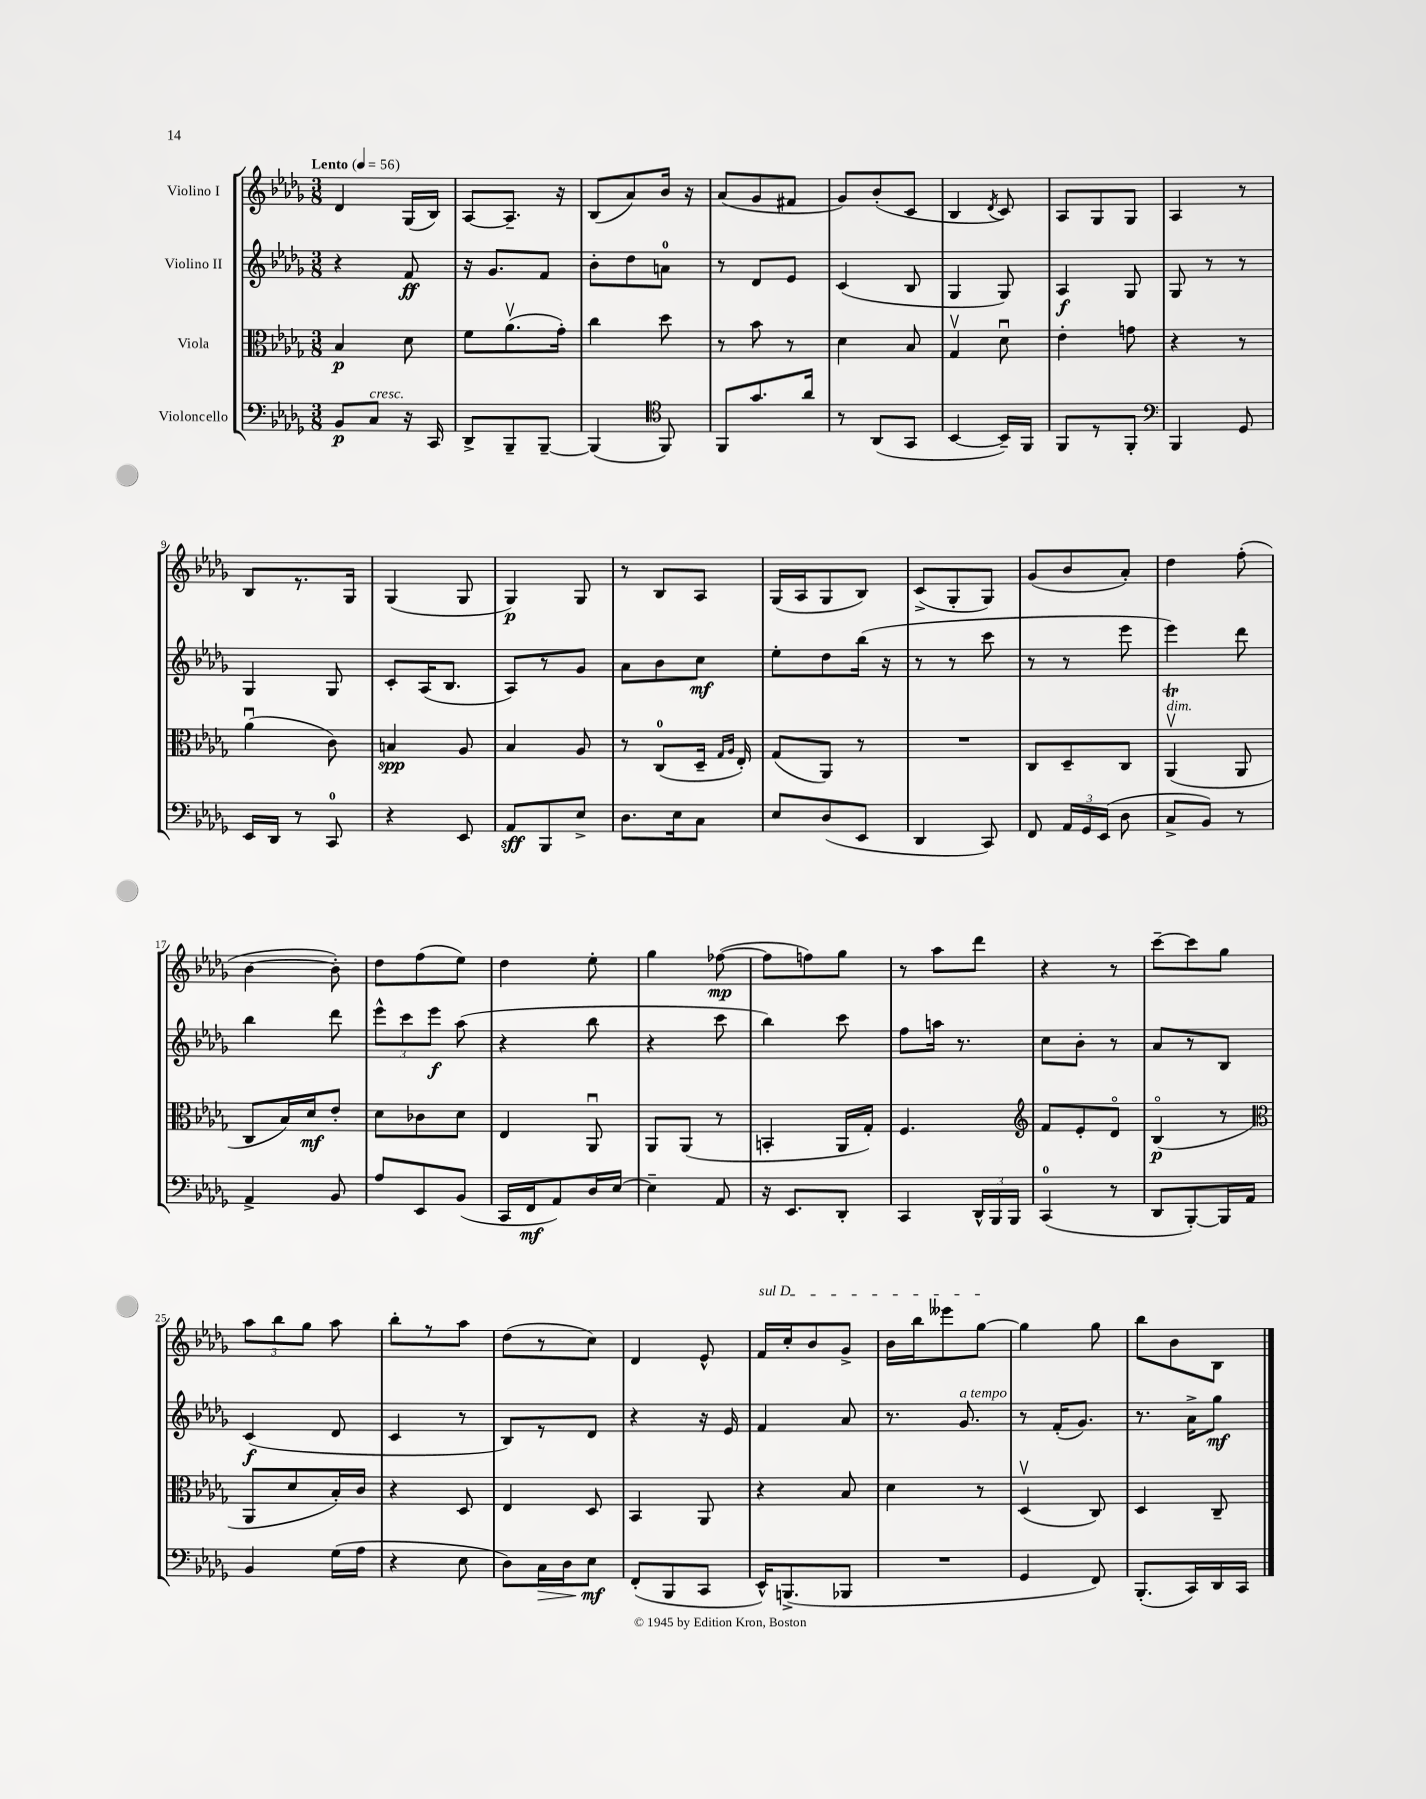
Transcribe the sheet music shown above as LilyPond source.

<<
\new StaffGroup <<
\new Staff = "s0" \with { instrumentName = "Violino I" } {
    \clef treble \key des \major \numericTimeSignature \time 3/8 \tempo "Lento" 4 = 56
    \autoBeamOff des'4 ges16[( bes16]) |
    aes8[~ aes8.]-- r16 |
    bes8[( aes'8) bes'16] r16 |
    aes'8[( ges'8 fis'8] |
    ges'8[) bes'8-.( c'8] |
    bes4 \acciaccatura { des'8 } c'8) |
    aes8[ ges8 ges8] |
    aes4 r8 |
    bes8[ r8. ges16] |
    ges4( ges8 |
    ges4\p) ges8 |
    r8 bes8[ aes8] |
    ges16[( aes16 ges8 bes8]) |
    c'8[->( ges8-. ges8]) |
    ges'8[( bes'8 aes'8]-.) |
    des''4 f''8-.( |
    bes'4~ bes'8-.) |
    des''8[ f''8( ees''8]) |
    des''4 ees''8-. |
    ges''4 fes''8~\mp( |
    fes''8[ f''8) ges''8] |
    r8 aes''8[ des'''8] |
    r4 r8 |
    c'''8[~-- c'''8 ges''8] |
    \tuplet 3/2 { aes''8[ bes''8 ges''8] } aes''8 |
    bes''8[-. r8 aes''8] |
    des''8[( r8 c''8]) |
    des'4 ees'8-^ |
    \once \override TextSpanner.bound-details.left.text = \markup { \italic "sul D" } f'16[\startTextSpan c''16-. bes'8 ges'8]-> |
    bes'16[ bes''16 eeses'''8 ges''8]~\stopTextSpan |
    ges''4 ges''8 |
    bes''8[ bes'8 bes8] \bar "|." |
}
\new Staff = "s1" \with { instrumentName = "Violino II" } {
    \clef treble \key des \major \numericTimeSignature \time 3/8
    \autoBeamOff r4 f'8\ff |
    r16 ges'8.[ f'8] |
    bes'8[-. des''8 a'8]-0 |
    r8 des'8[ ees'8] |
    c'4( bes8 |
    ges4 ges8) |
    aes4\f ges8 |
    ges8 r8 r8 |
    ges4 ges8 |
    c'8[-. aes16( bes8.] |
    aes8[) r8 ges'8] |
    aes'8[ bes'8 c''8]\mf |
    ees''8[-. des''8 bes''16]( r16 |
    r8 r8 c'''8 |
    r8 r8 ees'''8 |
    ees'''4) des'''8 |
    bes''4 des'''8 |
    \tuplet 3/2 { ees'''8[-^ c'''8 ees'''8]\f } aes''8( |
    r4 bes''8 |
    r4 c'''8 |
    bes''4) c'''8 |
    f''8[ a''16] r8. |
    c''8[ bes'8]-. r8 |
    aes'8[ r8 bes8] |
    c'4\f( des'8 |
    c'4 r8 |
    bes8[) r8 des'8] |
    r4 r16 ees'16 |
    f'4 aes'8 |
    r8. ges'8.^\markup { \italic "a tempo" } |
    r8 f'16[-.( ges'8.]) |
    r8. aes'16[-> ges''8]\mf \bar "|." |
}
\new Staff = "s2" \with { instrumentName = "Viola" } {
    \clef alto \key des \major \numericTimeSignature \time 3/8
    \autoBeamOff bes4\p des'8 |
    f'8[ aes'8.\upbow( ges'16]-.) |
    c''4 des''8 |
    r8 bes'8 r8 |
    des'4 bes8 |
    ges4\upbow des'8\downbow |
    ees'4-. g'8 |
    r4 r8 |
    aes'4\downbow( c'8) |
    b4\spp aes8 |
    bes4 aes8 |
    r8 c8[-0( des16]-- \grace { ges16[ aes16] } ees16-.) |
    ges8[( aes,8]) r8 |
    R4. |
    c8[ des8-- c8] |
    aes,4\upbow\trill^\markup { \italic "dim." }( aes,8 |
    c8[ bes16) des'16\mf ees'8]-. |
    des'8[ ces'8 des'8] |
    ees4 aes,8\downbow |
    aes,8[ aes,8]( r8 |
    b,4-. aes,16[ ges16]-.) |
    f4. |
    \clef treble f'8[ ees'8-. des'8]\flageolet |
    bes4\flageolet\p( r8 |
    \clef alto aes,8[ des'8 bes16-.) c'16] |
    r4 des8 |
    ees4 des8 |
    bes,4 aes,8 |
    r4 bes8 |
    des'4 r8 |
    des4\upbow( c8) |
    des4 c8-- \bar "|." |
}
\new Staff = "s3" \with { instrumentName = "Violoncello" } {
    \clef bass \key des \major \numericTimeSignature \time 3/8
    \autoBeamOff bes,8[\p c8]^\markup { \italic "cresc." } r16 c,16 |
    des,8[-> bes,,8-- bes,,8]~-- |
    bes,,4( \clef tenor f,8) |
    f,8[ ges'8. aes'16] |
    r8 aes,8[( ges,8] |
    bes,4~ bes,16[--) f,16] |
    f,8[ r8 f,8]-. |
    \clef bass bes,,4 ges,8 |
    ees,16[ des,16] r8 c,8-0 |
    r4 ees,8 |
    aes,8[\sff bes,,8 ees8]-> |
    des8.[ ees16 c8] |
    ees8[ des8( ees,8] |
    des,4 c,8) |
    f,8 \tuplet 3/2 { aes,16[ ges,16 ees,16]( } des8 |
    c8[-> bes,8]) r8 |
    aes,4-> bes,8 |
    aes8[ ees,8 bes,8]( |
    c,16[ f,16\mf aes,8) des16 ees16]~ |
    ees4-- aes,8 |
    r16 ees,8.[ des,8]-. |
    c,4 \tuplet 3/2 { des,16[-^ bes,,16 bes,,16] } |
    c,4-0( r8 |
    des,8[ bes,,8~-.) bes,,16 aes,16] |
    bes,4 ges16[( aes16] |
    r4 ees8 |
    des8[) c16\> des16 ees8]\mf\! |
    f,8[-.( bes,,8 c,8] |
    ees,16[-^) b,,8.->( bes,,8] |
    R4. |
    ges,4 f,8) |
    bes,,8.[-.( c,16) des,16 c,16] \bar "|." |
}
>>
>>
